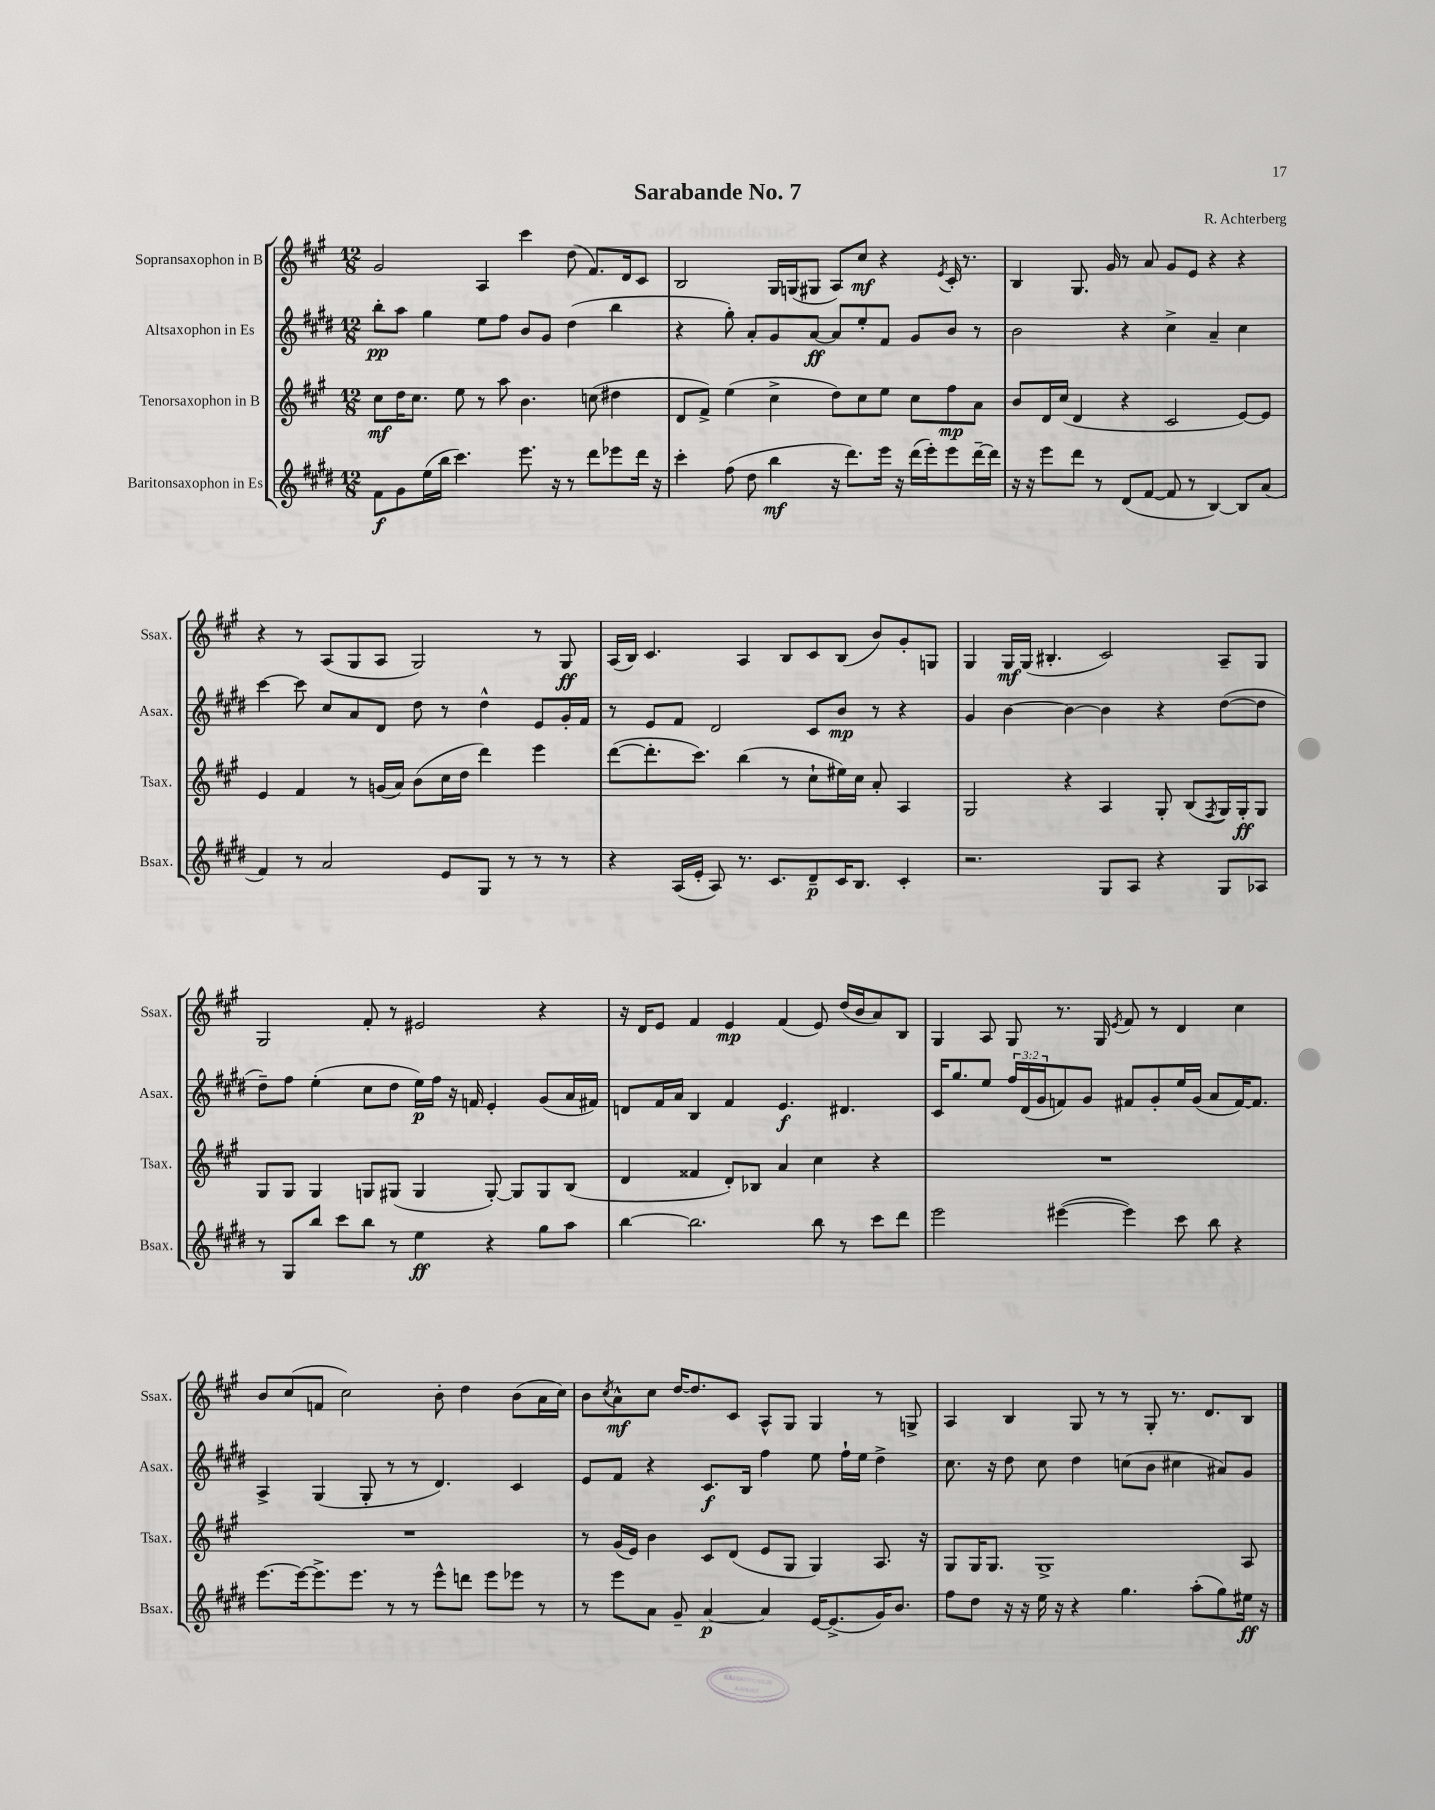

**kern	**kern	**kern	**kern
*staff4	*staff3	*staff2	*staff1
*clefG2	*clefG2	*clefG2	*clefG2
*k[f#c#g#d#]	*k[f#c#g#]	*k[f#c#g#d#]	*k[f#c#g#]
*M12/8	*M12/8	*M12/8	*M12/8
8f#\L	8cc#\L	8bb'\L	2g#/
8g#\	16dd\K	8aa\J	.
.	8.cc#\J	.	.
(16ee\L	.	4gg#\	.
16bb\JJ	.	.	.
4.ccc#\)	8ee\	.	.
.	8r	8ee\L	4A/
.	8aa\	8ff#\J	.
8.eee\	4.b\	8b/L	4ccc#\
.	.	8g#/J	.
16r	.	.	.
8r	.	(4dd#\	(8dd\
8ddd#\L	(8cc\	.	8.f#/L)
8eee-\	4dd#\	4bb\	.
.	.	.	16d/k
16ddd#\Jk	.	.	8c#/J
16r	.	.	.
=	=	=	=
4ccc#'\	8d/L	4r	2B/
.	8f#^/J)	.	.
(8ff#\	(4ee\	8gg#'\)	.
8dd#\	.	8a'/L	.
4bb\	4cc#^\	8g#/	16G#/LL
.	.	.	(16G/J
.	.	[8a/J	8G#/J
16r	8dd\L)	8a/]L	8A/L)
8.ddd#\L)	.	.	.
.	8cc#\	8ee'/	8cc#/J
16eee\Jk	8ee\J	8f#/J	4r
16r	.	.	.
(16ddd#\LL	8cc#\L	8g#/L	.
16eee'\J)	.	.	.
.	.	.	8qe/
8eee\	8ff#\	8b/J	16c#'/
.	.	.	8.r
[16ddd#~\L	8a\J	8r	.
16ddd#\]JJ	.	.	.
=	=	=	=
16r	8b/L	2b\	4B/
16r	.	.	.
8eee\L	16d/L	.	.
.	(16cc#/JJ	.	.
8ddd#\J	4d/	.	8.G#/
8r	.	.	.
.	.	.	16g#/
(8d#/L	4r	4r	8r
[8f#/J	.	.	8a/
8f#/]	2c#/	4cc#^\	8g#/L
8r	.	.	8e/J
[4B/)	.	4a~/	4r
8B/]L	[8e/L)	4cc#\	4r
(8a/J	8e/]J	.	.
=	=	=	=
4f#/)	4e/	[4ccc#\	4r
8r	4f#/	8ccc#\]	8r
2a/	.	8cc#/L	(8A/L
.	8r	8a/	8G#/
.	(16g/LL	8d#/J	8A/J
.	16a/JJ)	.	.
.	(8b\L	8dd#\	2G#/)
8e/L	16cc#\L	8r	.
.	16dd\JJ	.	.
8G#/J	4ddd\)	4dd#^^\	.
8r	.	.	.
8r	4eee\	8e/L	8r
8r	.	16g#'/L	8G#/
.	.	16f#/JJ	.
=	=	=	=
4r	([8ddd\L	8r	(16A/LL
.	.	.	16B/JJ)
.	8.ddd'\]	8e/L	4.c#/
(16A/LL	.	8f#/J	.
16e'/JJ	8.ccc#\J)	.	.
8A/)	.	2d#/	.
8.r	(4bb\	.	4A/
8.c#/L	.	.	.
.	8r	.	8B/L
8d#~/	8cc#`\L	8c#/L	8c#/
16c#/K	16ee#\L)	8b/J	(8B/J
8.B/J	16cc#\JJ	.	.
.	8a'/	8r	8b/L)
4c#'/	4A/	4r	8g#'/
.	.	.	8G/J
=	=	=	=
2.r	2G#/	4g#/	4G#/
.	.	[4b\	16G#/LL
.	.	.	(16G#/JJ
.	.	.	4.B#'/
.	4r	4b\_	.
8G#/L	4A/	4b\]	2c#/)
8A/J	.	.	.
4r	8G#'/	4r	.
.	(8B/L	.	.
.	8qF#/	.	.
8G#/L	16G#/L)	([8dd#\L	8A~/L
.	16G#'/J	.	.
8A-/J	8G#/J	8dd#\]J	8G#/J
=	=	=	=
8r	8G#/L	8dd#~\L)	2G#/
8G#/L	8G#/J	8ff#\J	.
8bb/J	4G#/	(4ee'\	.
8ccc#\L	.	.	.
8bb\J	8G/L	8cc#\L	8f#'/
8r	(8G#/J	8dd#\J	8r
4ee\	4G#/	16ee\LL)	2e#/
.	.	16ff#\JJ	.
.	.	16r	.
.	.	16f/	.
4r	[8G#'/)	4e'/	.
.	8G#/]L	.	.
8gg#\L	8G#/	(8g#/L	4r
8aa\J	(8B/J	16a/L	.
.	.	16f#/JJ)	.
=	=	=	=
[4bb\	4d/	8d/L	16r
.	.	.	16d/LK
.	.	16f#/L	8e/J
.	.	16a/JJ	.
2.bb\]	4f##/	4B/	4f#/
.	8d'/L)	4f#/	4e/
.	8B-/J	.	.
.	4a/	4.e/	(4f#/
8bb\	4cc#\	.	8e/)
8r	.	4.d#/	(16dd/LL
.	.	.	16b/J
8ccc#\L	4r	.	8a/)
8ddd#\J	.	.	8B/J
=	=	=	=
2eee\	1.r	16c#/LK	4G#/
.	.	8.gg#/	.
.	.	8ee/J	8A/
.	.	24ff#/LL	8G#/
.	.	(24d#/	.
.	.	24g#/J	.
([4eee#\	.	8f/)	8.r
.	.	8g#/J	.
.	.	.	16G#/
.	.	.	8qe/
4eee#\])	.	8f#/L	8f#/
.	.	8g#'/	8r
8ccc#\	.	16ee/L	4d/
.	.	(16g#/JJ	.
8bb\	.	8a/L	.
4r	.	[16f#/K)	4cc#\
.	.	8.f#/]J	.
=	=	=	=
[8.eee\L	1.r	4A^/	8b/L
.	.	.	(8cc#/
16eee\_k	.	.	.
8.eee^\]	.	(4G#/	8f/J
.	.	.	2cc#\)
8.eee\J	.	.	.
.	.	8G#'/	.
8r	.	8r	.
8r	.	8r	.
8eee^^\L	.	4.d#/)	8b'\
8ddd\J	.	.	4dd\
8eee\L	.	.	.
8eee-\J	.	4c#/	(8b\L
8r	.	.	16a\L
.	.	.	16cc#\JJ)
=	=	=	=
8r	8r	8e/L	8b\L
.	.	.	8qcc#/
8eee\L	(16g#/LL	8f#/J	8a^^\
.	16e/JJ)	.	.
8a\J	4b\	4r	8cc#\J
8g#~/	.	.	[16dd/LK
.	.	.	8.dd/]
[4a/	8c#/L	8.c#/L	.
.	(8d/J	.	8c#/J
.	.	16B/Jk	.
4a/]	8e/L	4ff#\	8A^^/L
.	8G#/J	.	8G#/J
[16e/LK	4G#/)	8ee\	4G#/
(8.e^/]	.	.	.
.	.	16ff#`\LL	.
.	.	16ee\JJ	.
16g#/K)	8.A/	4dd#^\	8r
8.b/J	.	.	.
.	.	.	8G^/
.	16r	.	.
=	=	=	=
8ff#\L	8G#/L	8.cc#\	4A/
8dd#\J	16G#/K	.	.
.	8.G#/J	16r	.
16r	.	8dd#\	4B/
16r	.	.	.
16ee\	1G#^	8cc#\	.
16r	.	.	.
4r	.	4dd#\	8G#/
.	.	.	8r
4.gg#\	.	(8cc\L	8r
.	.	8b\J	8G#'/
.	.	4cc#\	8.r
(8aa'\L	.	.	.
.	.	.	8.d/L
8gg#\)	.	8a#/L)	.
16ee#\Jk	8A/	8g#/J	8B/J
16r	.	.	.
==	==	==	==
*-	*-	*-	*-
